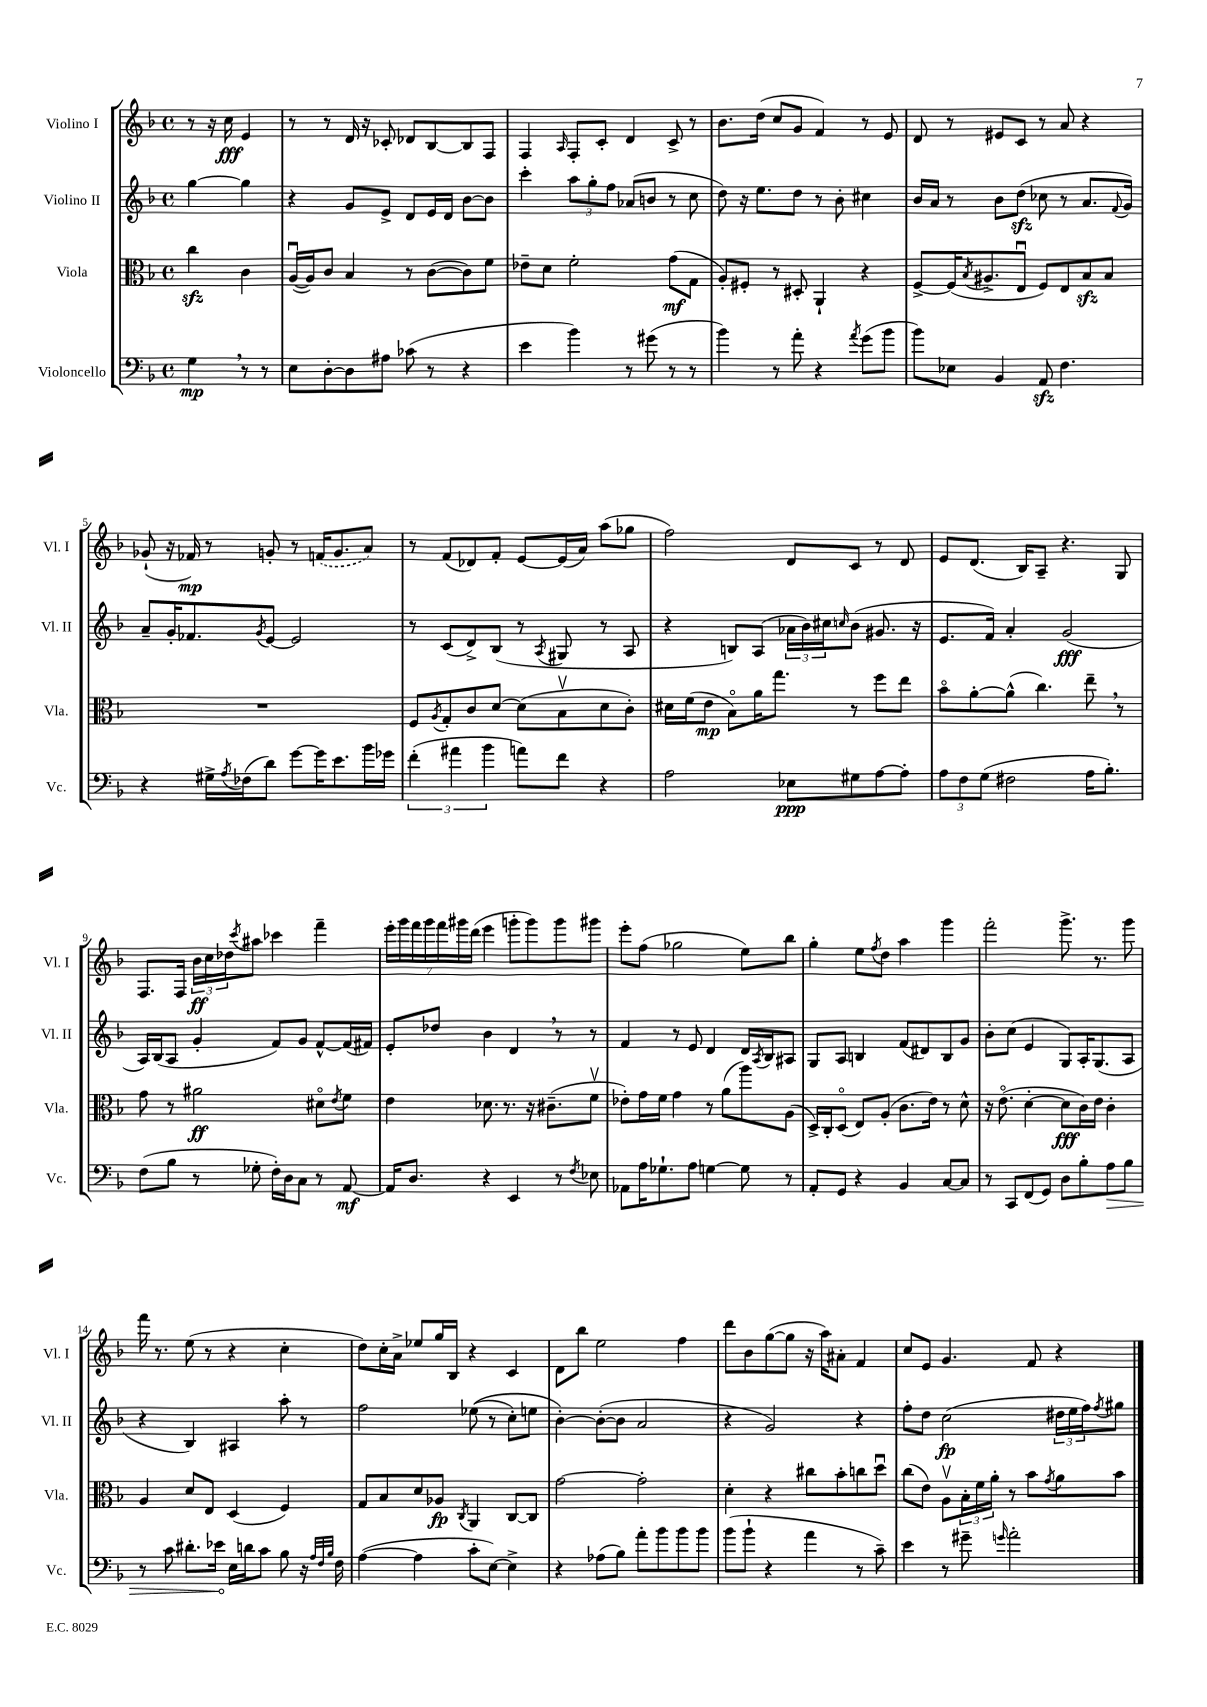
<<
\new StaffGroup <<
\new Staff = "s0" \with { instrumentName = "Violino I" shortInstrumentName = "Vl. I" } {
    \clef treble \key f \major \defaultTimeSignature \time 4/4 \partial 2
    r8 r16 c''16\fff e'4 |
    r8 r8 d'16 r16 ces'8-. des'8 bes8~ bes8 f8 |
    f4 \grace { a16 } f8-. c'8-. d'4 c'8-> r8 |
    bes'8. d''16( c''8 g'8 f'4) r8 e'8 |
    d'8 r8 eis'8 c'8 r8 a'8 r4 |
    ges'8-!( r16 fes'16\mp) r8 g'8-. r8 \once \slurDashed f'16( g'8. a'8) |
    r8 f'8( des'8) f'8-. e'8~ e'16( a'16) a''8( ges''8 |
    f''2) d'8 c'8 r8 d'8 |
    e'8 d'8.( bes16) a8-- r4. g8 |
    f8. f16 \tuplet 3/2 { bes'16\ff c''16 des''16 } \acciaccatura { c'''8 } ais''8 ces'''4 f'''4-- |
    \tuplet 7/4 { e'''16-. g'''16 f'''16 g'''16 f'''16 gis'''16 d'''16( } e'''4 g'''8-. g'''8) g'''8 gis'''8 |
    e'''8-. f''8( ges''2 e''8) bes''8 |
    g''4-. e''8 \acciaccatura { f''8 } d''8 a''4 g'''4 |
    f'''2-. g'''8.-> r8. g'''8 |
    f'''16 r8. e''8( r8 r4 c''4-. |
    d''8) c''16-. a'16-> ees''8 g''16 bes16 r4 c'4 |
    d'8 bes''8 e''2 f''4 |
    d'''8 bes'8 g''8~( g''8 r16 a''16) ais'8-. f'4 |
    c''8 e'8 g'4. f'8 r4 \bar "|." |
}
\new Staff = "s1" \with { instrumentName = "Violino II" shortInstrumentName = "Vl. II" } {
    \clef treble \key f \major \defaultTimeSignature \time 4/4 \partial 2
    g''4~ g''4 |
    r4 g'8 e'8-> d'8 e'16 d'16 bes'8~ bes'8 |
    c'''4-. \tuplet 3/2 { a''8 g''8-. f''8 } aes'8( b'8 r8 c''8 |
    d''8) r16 e''8. d''8 r8 bes'8-. cis''4 |
    bes'16 a'16 r8 bes'8 d''8\sfz( ces''8 r8 a'8. \appoggiatura { f'8 } g'16) |
    a'8-- g'16-. fes'8. \acciaccatura { g'8 } e'8~ e'2 |
    r8 c'8( d'8->) bes8( r8 \acciaccatura { a8 } gis8 r8 a8 |
    r4 b8) a8( \tuplet 3/2 { aes'16 bes'16) cis''16 } \grace { c''16 } bes'8( gis'8. r16 |
    e'8. f'16) a'4-. g'2\fff( |
    a16) bes16( a8 g'4-. f'8) g'8 f'8~-^ f'16( fis'16) |
    e'8-. des''8 bes'4 d'4 \breathe r8 r8 |
    f'4 r8 e'8 d'4 d'16 \acciaccatura { a8 } bes16 ais8 |
    g8 a8 b4 f'8( dis'8) b8 g'8 |
    bes'8-. c''8( e'4 g8) a16-. g8.( a8 |
    r4 bes4) ais4 a''8-. r8 |
    f''2 ees''8(\( r8 c''8-.) e''8 |
    bes'4~-.\) bes'8~-.( bes'8 a'2 |
    r4 g'2) r4 |
    f''8-. d''8 c''2\fp( \tuplet 3/2 { dis''16 e''16 f''16) } \acciaccatura { f''8 } gis''8 \bar "|." |
}
\new Staff = "s2" \with { instrumentName = "Viola" shortInstrumentName = "Vla." } {
    \clef alto \key f \major \defaultTimeSignature \time 4/4 \partial 2
    c''4\sfz c'4 |
    a16~\downbow( a16) c'8 bes4 r8 c'8~( c'8) f'8 |
    ees'8-- d'8 f'2-. g'8\mf( g8 |
    a8-.) fis8-. r8 dis8-. a,4-! r4 |
    f8~-> f16( \acciaccatura { bes8 } ais8.-> e8\downbow f8) e8 bes8\sfz bes8 |
    R1 |
    f8 \acciaccatura { a8 } g8-. c'8 d'8~ d'8( bes8\upbow d'8 c'8-.) |
    dis'16 f'16( e'8\mp bes8\flageolet) a'16 g''8. r8 f''8 e''8 |
    bes'8\flageolet a'8~-. a'8-^( c''4.) e''8-- \breathe r8 |
    g'8 r8 ais'2\ff dis'8\flageolet \acciaccatura { e'8 } f'8 |
    e'4 des'8. r8. r16 cis'8.--( f'8\upbow |
    ees'8-.) g'16 f'16 g'4 r8 a'8( a''8) a8( |
    d16->) c16-. d8\flageolet( e8) a8-.( c'8. e'16) r8 d'8-^ |
    r16 e'8.\flageolet( d'4~-. d'8\fff c'16) e'16 c'4-. |
    a4 d'8 e8 d4( f4) |
    g8 bes8 d'8 aes8\fp \acciaccatura { c8 } a,4 c8~ c8 |
    g'2~ g'2-. |
    d'4-. r4 cis''8 bes'8-. c''8 d''8\downbow |
    c''8( e'8) a8\upbow \tuplet 3/2 { bes16-. f'16 a'16-. } r8 bes'8 \acciaccatura { g'8 } a'8 bes'8 \bar "|." |
}
\new Staff = "s3" \with { instrumentName = "Violoncello" shortInstrumentName = "Vc." } {
    \clef bass \key f \major \defaultTimeSignature \time 4/4 \partial 2
    g4\mp \breathe r8 r8 |
    e8 d8~-. d8 ais8 ces'8( r8 r4 |
    e'4 bes'4) r8 gis'8( r8 r8 |
    bes'4) r8 a'8-. r4 \acciaccatura { a'8 } g'8( bes'8 |
    bes'8) ees8 bes,4 a,8\sfz f4. |
    r4 gis16-> \acciaccatura { a8 } fes16( d'8) g'8~ g'16 e'8. bes'16 ges'16 |
    \tuplet 3/2 { f'4-.( ais'4 bes'4 } a'8) f'8 r4 |
    a2 ees8\ppp gis8 a8~ a8-. |
    \tuplet 3/2 { a8 f8 g8( } fis2 a16 bes8.-.) |
    f8( bes8 r8 ges8-. f16-.) d16 c8 r8 a,8~\mf |
    a,16 d8. r4 e,4 r8 \acciaccatura { f8 } ees8 |
    aes,8 a16 ges8.-! a8 g4~ g8 r8 |
    a,8-. g,8 r4 bes,4 c8~ c8 |
    r8 c,8 f,8( g,8) d8 bes8-. \once \override Hairpin.circled-tip = ##t a8\> bes8 |
    r8 c'8 dis'8.-. ees'16\! e16 d'16 c'8 bes8 r16 \grace { a32 f32 bes32 } f16 |
    a4~( a4 c'8-. e8~) e4-> |
    r4 aes8( bes8) a'8-. bes'8 bes'8 bes'8 |
    bes'8( bes'8-! r4 a'4 r8 c'8--) |
    e'4 r8 gis'8-- \grace { g'16 } a'2-. \bar "|." |
}
>>
>>
